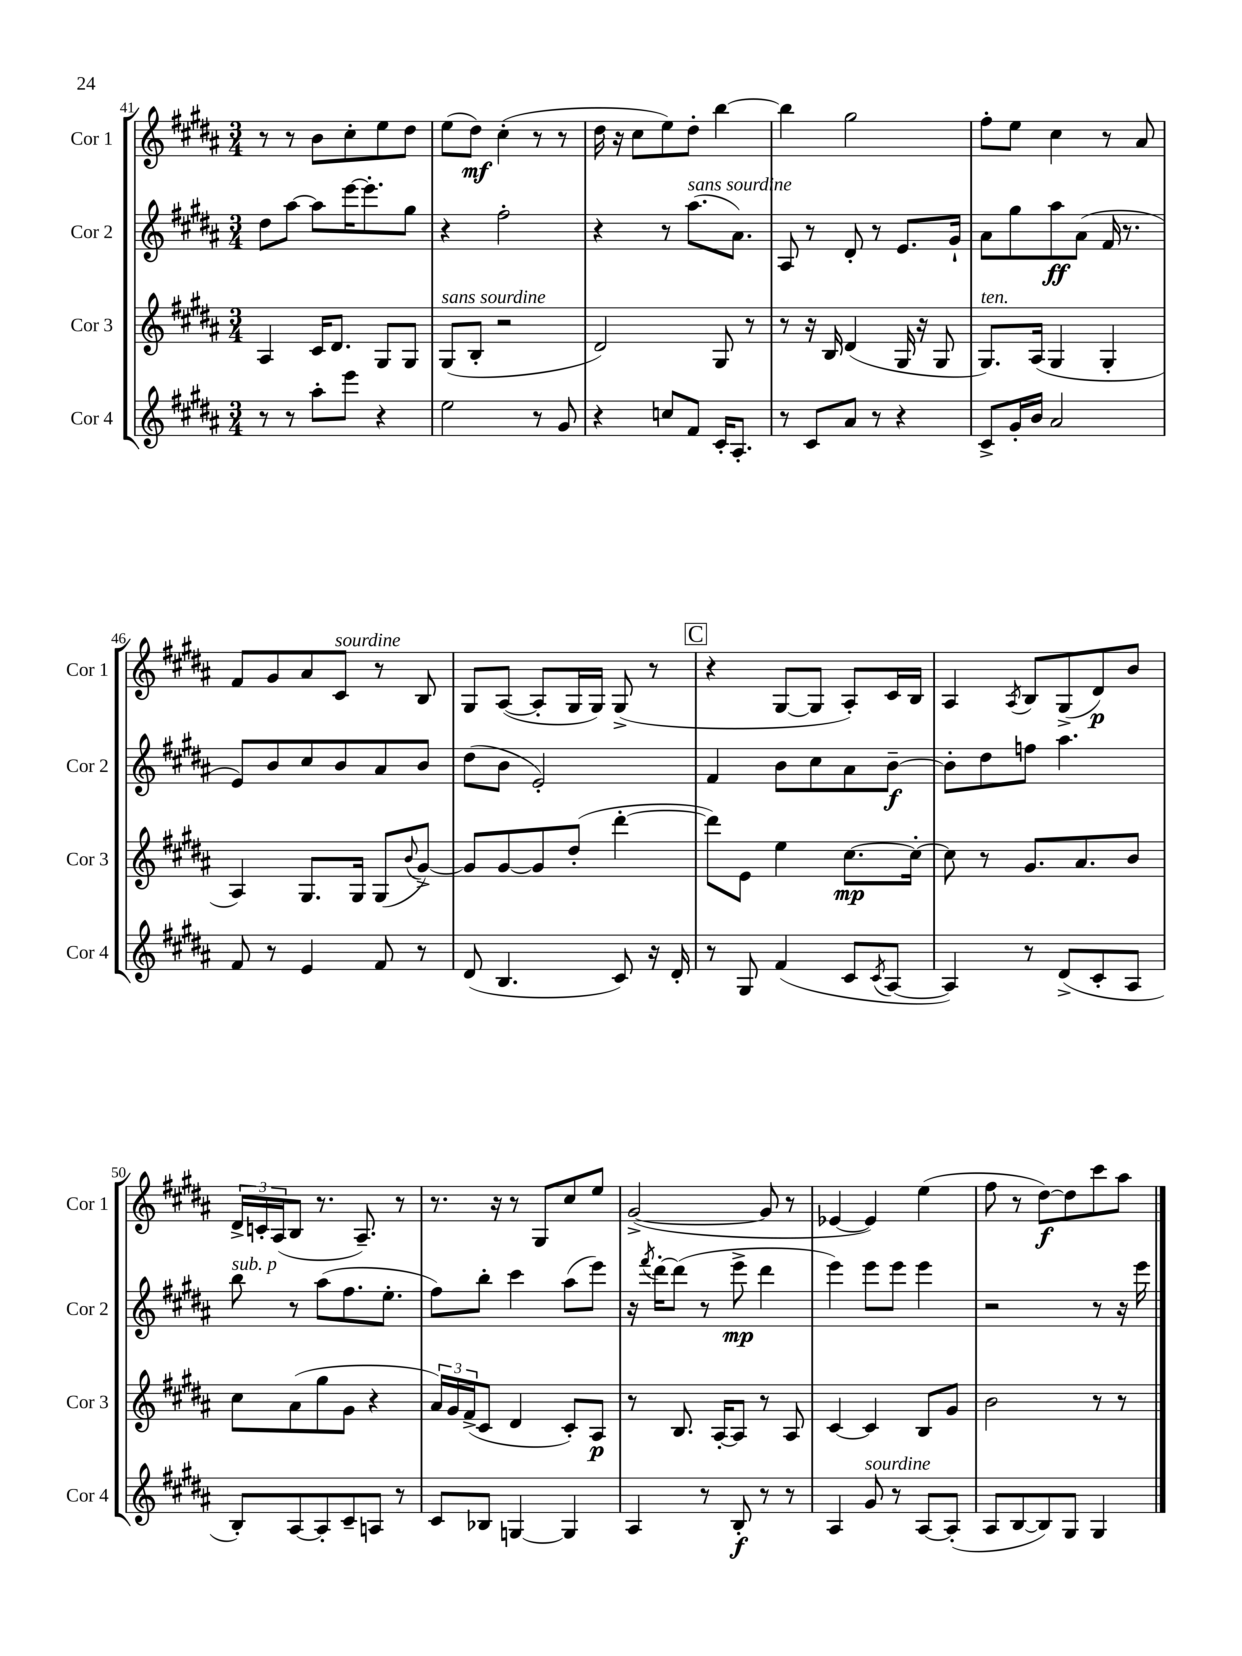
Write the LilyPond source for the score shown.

<<
\new StaffGroup <<
\new Staff = "s0" \with { instrumentName = "Cor 1" shortInstrumentName = "Cor 1" } {
    \clef treble \key b \major \numericTimeSignature \time 3/4
    r8 r8 b'8 cis''8-. e''8 dis''8 |
    e''8( dis''8\mf) cis''4-.( r8 r8 |
    dis''16 r16 cis''8 e''8) dis''8-. b''4~ |
    b''4 gis''2 |
    fis''8-. e''8 cis''4 r8 ais'8 |
    fis'8 gis'8 ais'8 cis'8^\markup { \italic "sourdine" } r8 b8 |
    gis8 ais8~( ais8-. gis16 gis16) gis8->( r8 |
    \mark \markup { \box "C" } r4 gis8~ gis8 ais8-.) cis'16 b16 |
    ais4 \acciaccatura { ais8 } b8 gis8->( dis'8\p) b'8 |
    \tuplet 3/2 { dis'16-> c'16-. ais16( } b8 r8. ais8.--) r8 |
    r8. r16 r8 gis8 cis''8 e''8 |
    gis'2~->( gis'8 r8 |
    ees'4~ ees'4) e''4( |
    fis''8 r8 dis''8~\f) dis''8 cis'''8 ais''8 \bar "|." |
}
\new Staff = "s1" \with { instrumentName = "Cor 2" shortInstrumentName = "Cor 2" } {
    \clef treble \key b \major \numericTimeSignature \time 3/4
    dis''8 ais''8~ ais''8 e'''16~ e'''8.-. gis''8 |
    r4 fis''2-. |
    r4 r8 ais''8.^\markup { \italic "sans sourdine" }( ais'8.) |
    ais8 r8 dis'8-. r8 e'8. gis'16-! |
    ais'8 gis''8 ais''8\ff ais'8( fis'16 r8. |
    e'8) b'8 cis''8 b'8 ais'8 b'8 |
    dis''8( b'8 e'2-.) |
    \mark \markup { \box "C" } fis'4 b'8 cis''8 ais'8 b'8~--\f |
    b'8-. dis''8 f''8 ais''4. |
    b''8^\markup { \italic "sub. p" } r8 ais''8( fis''8. e''8.-. |
    fis''8) b''8-. cis'''4 ais''8( e'''8) |
    r16 \acciaccatura { fis'''8 } dis'''16~-. dis'''8( r8 e'''8->\mp dis'''4 |
    e'''4) e'''8 e'''8 e'''4 |
    r2 r8 r16 e'''16 \bar "|." |
}
\new Staff = "s2" \with { instrumentName = "Cor 3" shortInstrumentName = "Cor 3" } {
    \clef treble \key b \major \numericTimeSignature \time 3/4
    ais4 cis'16 dis'8. gis8 gis8 |
    gis8^\markup { \italic "sans sourdine" }( b8-. r2 |
    dis'2) gis8 r8 |
    r8 r16 b16 dis'4( gis16 r16 gis8 |
    gis8.^\markup { \italic "ten." }) ais16( gis4 gis4-. |
    ais4) gis8. gis16 gis8( \appoggiatura { b'8 } gis'8~->) |
    gis'8 gis'8~ gis'8 dis''8-.( dis'''4~-. |
    \mark \markup { \box "C" } dis'''8) e'8 e''4 cis''8.~\mp cis''16~-. |
    cis''8 r8 gis'8. ais'8. b'8 |
    cis''8 ais'8( gis''8 gis'8 r4 |
    \tuplet 3/2 { ais'16) gis'16 fis'16->( } cis'8 dis'4 cis'8-.) ais8\p |
    r8 b8. ais16~-. ais8 r8 ais8 |
    cis'4~ cis'4 b8 gis'8 |
    b'2 r8 r8 \bar "|." |
}
\new Staff = "s3" \with { instrumentName = "Cor 4" shortInstrumentName = "Cor 4" } {
    \clef treble \key b \major \numericTimeSignature \time 3/4
    r8 r8 ais''8-. e'''8 r4 |
    e''2 r8 gis'8 |
    r4 c''8 fis'8 cis'16-. ais8.-. |
    r8 cis'8 ais'8 r8 r4 |
    cis'8-> gis'16-. b'16 ais'2 |
    fis'8 r8 e'4 fis'8 r8 |
    dis'8( b4. cis'8) r16 dis'16-. |
    \mark \markup { \box "C" } r8 gis8 fis'4( cis'8 \acciaccatura { cis'8 } ais8~ |
    ais4) r8 dis'8->( cis'8-. ais8 |
    b8-.) ais8~ ais8-. cis'8-- a8 r8 |
    cis'8 bes8 g4~ g4 |
    ais4 r8 b8-.\f r8 r8 |
    ais4 gis'8^\markup { \italic "sourdine" } r8 ais8~ ais8-.( |
    ais8 b8~ b8) gis8 gis4 \bar "|." |
}
>>
>>
\layout { \context { \Score currentBarNumber = #41 } }
